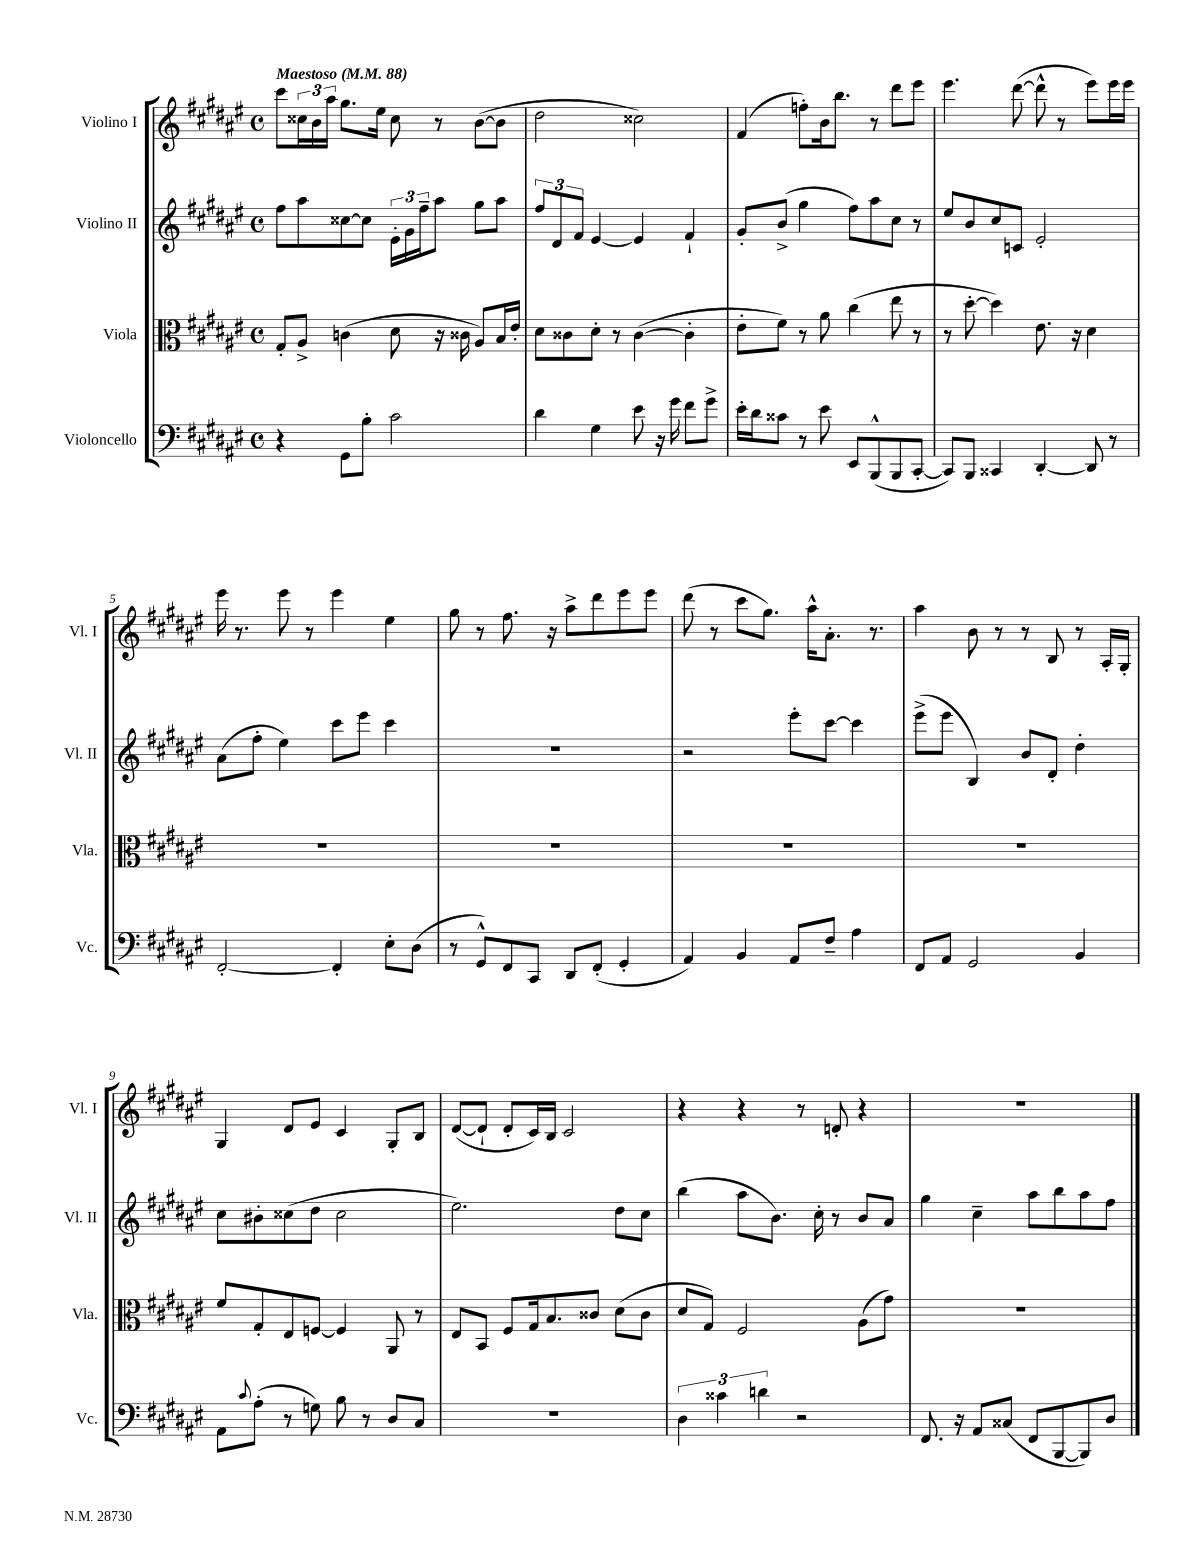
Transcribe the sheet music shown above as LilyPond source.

<<
\new StaffGroup <<
\new Staff = "s0" \with { instrumentName = "Violino I" shortInstrumentName = "Vl. I" } {
    \clef treble \key fis \major \defaultTimeSignature \time 4/4 \tempo "Maestoso" 4 = 88
    cis'''8 \tuplet 3/2 { cisis''16 b'16 ais''16 } gis''8. eis''16 cisis''8 r8 b'8~( b'8 |
    dis''2 cisis''2) |
    fis'4( f''8-.) b'16 b''8. r8 dis'''8 eis'''8 |
    eis'''4. dis'''8~( dis'''8-^ r8 eis'''8) eis'''16 eis'''16 |
    eis'''16 r8. eis'''8 r8 eis'''4 eis''4 |
    gis''8 r8 fis''8. r16 ais''8-> dis'''8 eis'''8 eis'''8 |
    dis'''8( r8 cis'''8 gis''8.) ais''16-^ ais'8.-. r8. |
    ais''4 b'8 r8 r8 b8 r8 ais16-. gis16-. |
    gis4 dis'8 eis'8 cis'4 gis8-. b8 |
    dis'8~( dis'8-! dis'8-. cis'16) b16 cis'2 |
    r4 r4 r8 d'8-. r4 |
    R1 \bar "|." |
}
\new Staff = "s1" \with { instrumentName = "Violino II" shortInstrumentName = "Vl. II" } {
    \clef treble \key fis \major \defaultTimeSignature \time 4/4
    fis''8 ais''8 cisis''8~ cisis''8 \tuplet 3/2 { eis'16-. gis'16 fis''16-- } ais''8 gis''8 ais''8 |
    \tuplet 3/2 { fis''8 dis'8 fis'8 } eis'4~ eis'4 fis'4-! |
    gis'8-. b'8->( gis''4 fis''8) ais''8 cis''8 r8 |
    eis''8 b'8 cis''8 c'8 eis'2-. |
    ais'8( fis''8-. eis''4) cis'''8 eis'''8 cis'''4 |
    R1 |
    r2 eis'''8-. cis'''8~ cis'''4 |
    eis'''8->( eis'''8 b4) b'8 dis'8-. dis''4-. |
    cis''8 bis'8-. cisis''8( dis''8 cisis''2 |
    eis''2.) dis''8 cis''8 |
    b''4( ais''8 b'8.) cis''16-. r8 b'8 ais'8 |
    gis''4 cis''4-- ais''8 b''8 ais''8 fis''8 \bar "|." |
}
\new Staff = "s2" \with { instrumentName = "Viola" shortInstrumentName = "Vla." } {
    \clef alto \key fis \major \defaultTimeSignature \time 4/4
    gis8-. ais8-> c'4( dis'8 r16 cisis'16 ais8) b16 eis'16-. |
    dis'8 cisis'8 dis'8-. r8 cisis'4~( cisis'4-. |
    eis'8-. fis'8) r8 ais'8 cis''4( eis''8 r8 |
    r8 dis''8~-. dis''4) eis'8. r16 dis'4 |
    R1 |
    R1 |
    R1 |
    R1 |
    fis'8 gis8-. eis8 f8~ f4 ais,8 r8 |
    eis8 b,8 fis8 gis16 b8. cisis'8 dis'8( cisis'8 |
    dis'8 gis8) fis2 ais8( gis'8) |
    R1 \bar "|." |
}
\new Staff = "s3" \with { instrumentName = "Violoncello" shortInstrumentName = "Vc." } {
    \clef bass \key fis \major \defaultTimeSignature \time 4/4
    r4 gis,8 b8-. cis'2 |
    dis'4 gis4 eis'8 r16 gis'16 fis'8 gis'8-> |
    eis'16-. dis'16 cisis'8 r8 eis'8 eis,8 b,,8-^( b,,8 cis,8~-. |
    cis,8) b,,8 cisis,4 dis,4~-. dis,8 r8 |
    fis,2~-. fis,4-. eis8-. dis8( |
    r8 gis,8-^) fis,8 cis,8 dis,8 fis,8-.( gis,4-. |
    ais,4) b,4 ais,8 fis8-- ais4 |
    fis,8 ais,8 gis,2 b,4 |
    ais,8 \appoggiatura { cis'8 } ais8-.( r8 g8) b8 r8 dis8 cis8 |
    r1 |
    \tuplet 3/2 { dis4 cisis'4 d'4 } r2 |
    fis,8. r16 ais,8 cisis8( fis,8 b,,8~ b,,8) dis8 \bar "|." |
}
>>
>>
